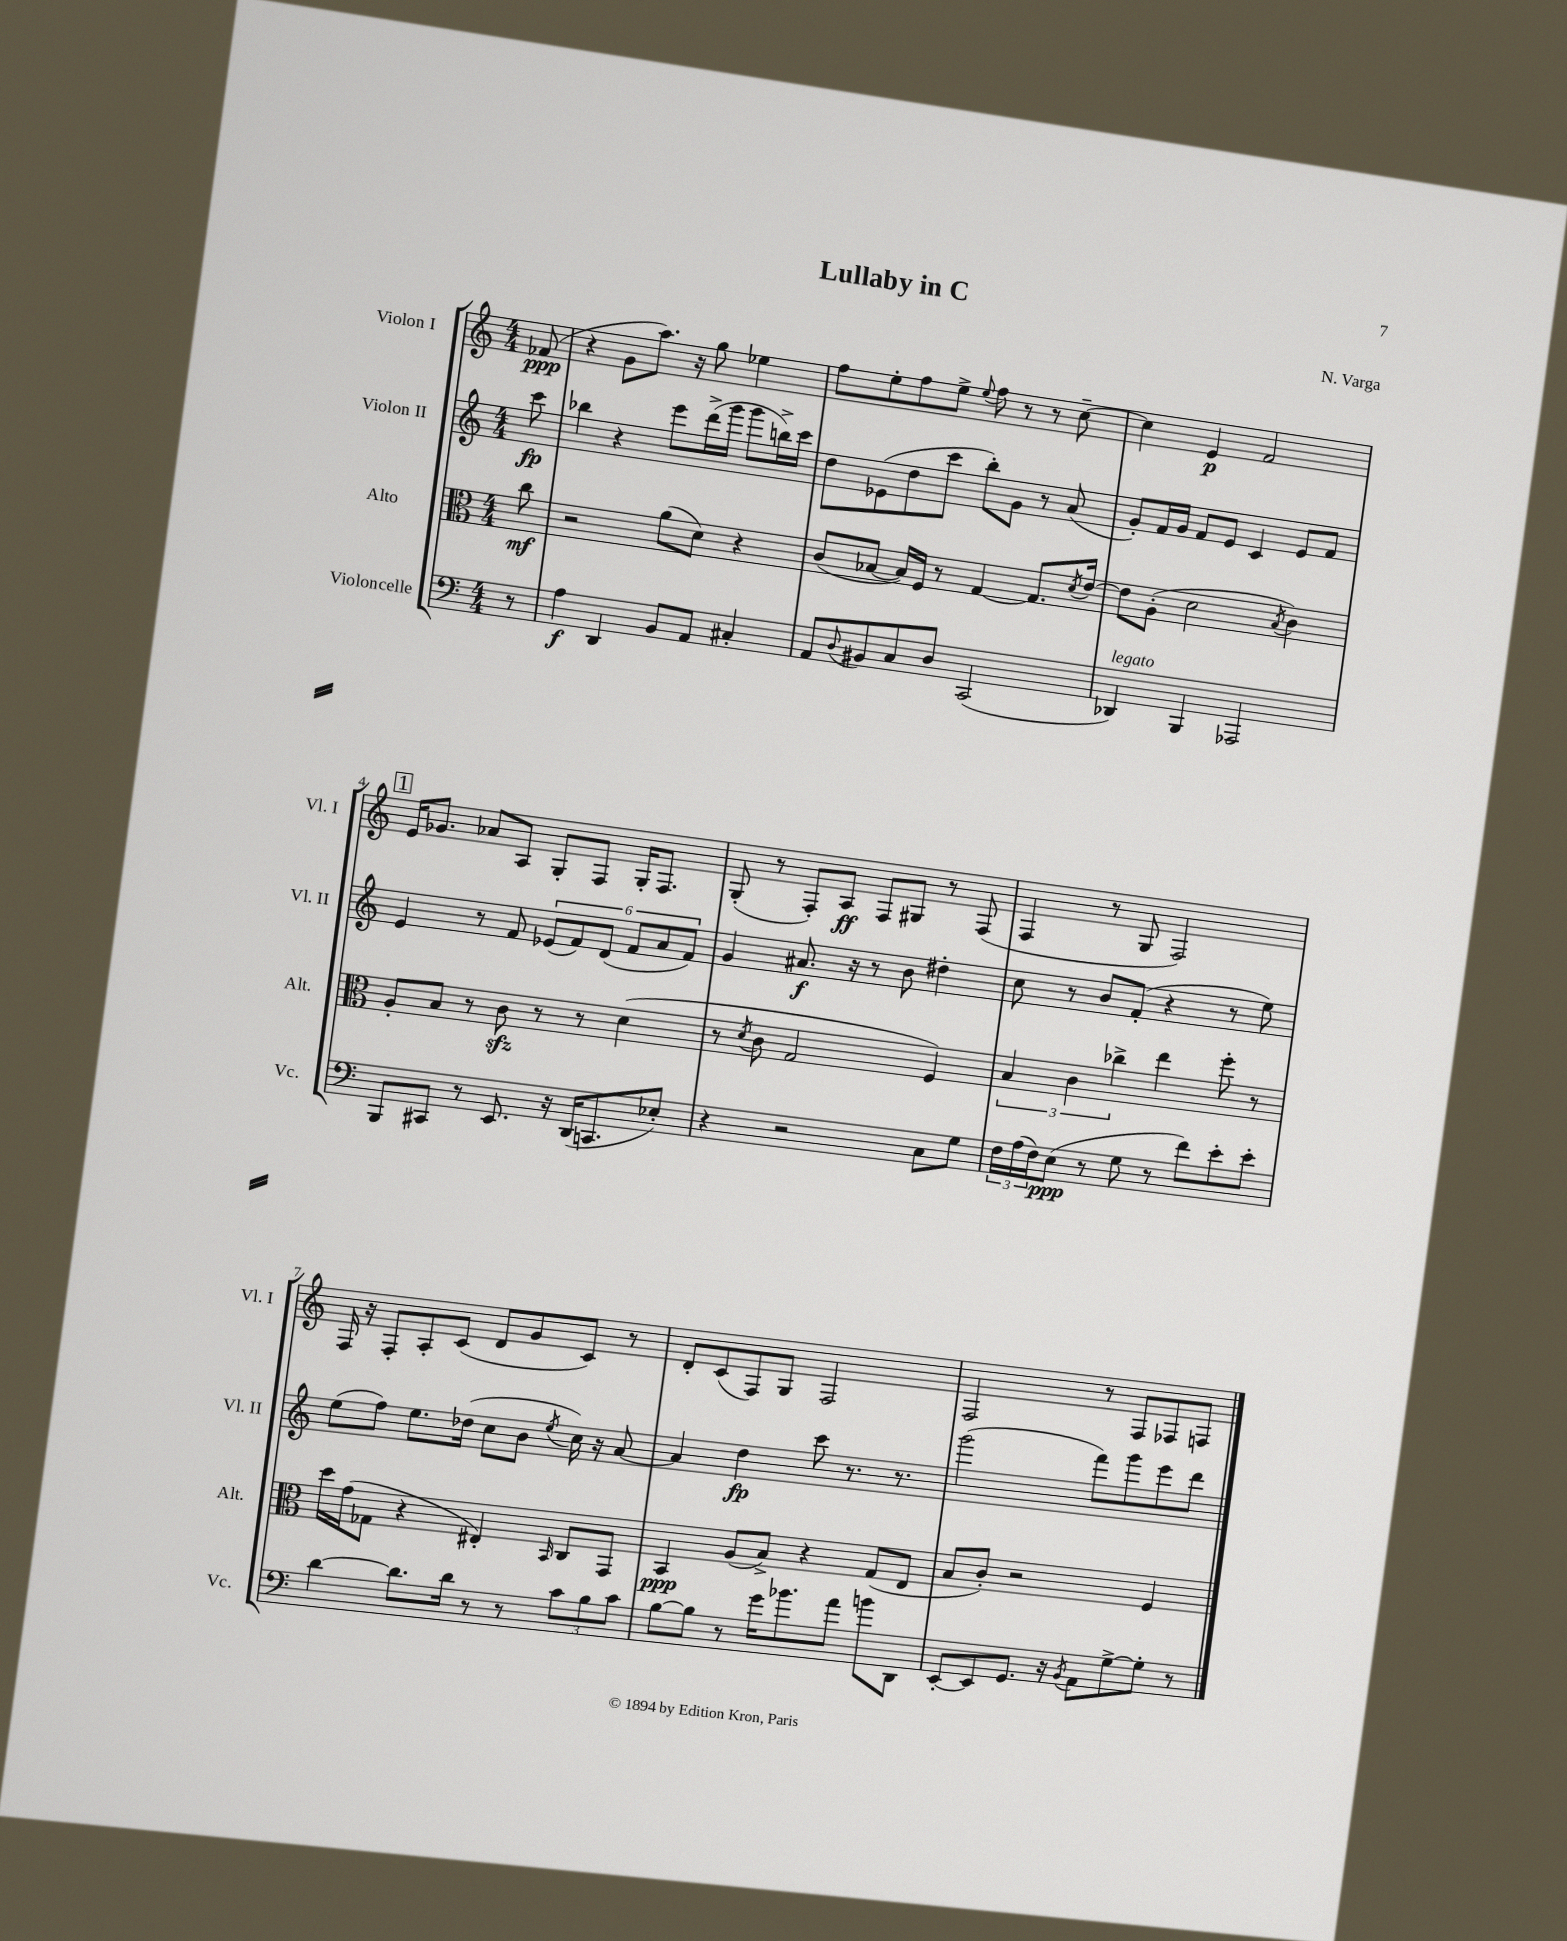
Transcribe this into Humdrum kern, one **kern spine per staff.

**kern	**dynam	**kern	**dynam	**kern	**dynam	**kern	**dynam
*part4	*part4	*part3	*part3	*part2	*part2	*part1	*part1
*staff4	*staff4	*staff3	*staff3	*staff2	*staff2	*staff1	*staff1
*I"Violoncelle	*	*I"Alto	*	*I"Violon II	*	*I"Violon I	*
*I'Vc.	*	*I'Alt.	*	*I'Vl. II	*	*I'Vl. I	*
*clefF4	*	*clefC3	*	*clefG2	*	*clefG2	*
*k[]	*	*k[]	*	*k[]	*	*k[]	*
*M4/4	*	*M4/4	*	*M4/4	*	*M4/4	*
=	=	=	=	=	=	=	=
8r	.	8cc\	mf	8ccc\	fp	(8f-X/	ppp
=1	=1	=1	=1	=1	=1	=1	=1
4A\	f	2r	.	4bb-X\	.	4r	.
4DD/	.	.	.	4r	.	8g\L	.
.	.	.	.	.	.	8.aa\J)	.
8BB/L	.	(8a\L	.	8eee\L	.	.	.
.	.	.	.	.	.	16r	.
8AA/J	.	8d\J)	.	(16ddd^\L	.	8gg\	.
.	.	.	.	16ggg\JJ	.	.	.
4C#X'/	.	4r	.	8ggg\L	.	4ee-X\	.
.	.	.	.	16bbn^\L)	.	.	.
.	.	.	.	16ccc\JJ	.	.	.
=2	=2	=2	=2	=2	=2	=2	=2
8AA/L	.	(8c/L	.	8dd\L	.	8ff\L	.
8qqD/	.	.	.	.	.	.	.
8BB#X/	.	[8B-X/J	.	(8e-X\	.	8ee'\	.
8C/	.	16B-/LL])	.	8dd\	.	8ff\	.
.	.	16F/JJ	.	.	.	.	.
8D/J	.	8r	.	8ccc\J	.	8ee^\J	.
.	.	.	.	.	.	8qqee/	.
(2CC/	.	[4G/	.	8bb'\L)	.	8ff\	.
.	.	.	.	8g\J	.	8r	.
.	.	8.G/L]	.	8r	.	8r	.
.	.	.	.	(8a/	.	[8cc~\	.
.	.	8qd/	.	.	.	.	.
.	.	[16e/Jk	.	.	.	.	.
=3	=3	=3	=3	=3	=3	=3	=3
!LO:TX:a:i:t=legato	!	!	!	!	!	!	!
4DD-X/)	.	8e\L]	.	8g'/L)	.	4cc\]	.
.	.	(8A'\J	.	16f/L	.	.	.
.	.	.	.	16g/JJ	.	.	.
4BBB/	.	2d\	.	8f/L	.	4e/	p
.	.	.	.	8e/J	.	.	.
2AAA-X/	.	.	.	4c/	.	2f/	.
.	.	8qB/	.	.	.	.	.
.	.	4c\)	.	8e/L	.	.	.
.	.	.	.	8f/J	.	.	.
!!LO:LB:g=z
!!LO:REH:place=s1:t=1
=4	=4	=4	=4	=4	=4	=4	=4
8BBB/L	.	8A'/L	.	4e/	.	16e/KL	.
.	.	.	.	.	.	8.g-X/J	.
8CC#X/J	.	8B/J	.	.	.	.	.
8r	.	8r	.	8r	.	8a-X/L	.
8.EE/	.	8czz\	.	8f/	.	8A/J	.
.	.	8r	.	(12e-X/L	.	8G'/L	.
16r	.	.	.	.	.	.	.
.	.	.	.	12f/)	.	.	.
(16DD/KL	.	8r	.	.	.	8F/J	.
.	.	.	.	(12d/J	.	.	.
8.CCn/	.	.	.	.	.	.	.
.	.	(4d\	.	12f/L	.	16G'/KL	.
.	.	.	.	.	.	8.F/J	.
.	.	.	.	12a/	.	.	.
8E-X'/J)	.	.	.	.	.	.	.
.	.	.	.	12f/J)	.	.	.
=5	=5	=5	=5	=5	=5	=5	=5
4r	.	8r	.	4g/	.	(8G'/	.
.	.	8qd/	.	.	.	.	.
.	.	8c\	.	.	.	8r	.
2r	.	2G/	.	8.a#X/	f	8F'/L)	.
.	.	.	.	.	.	8A/J	ff
.	.	.	.	16r	.	.	.
.	.	.	.	8r	.	8F/L	.
.	.	.	.	8b\	.	8G#X/J	.
8C\L	.	4F/)	.	4dd#X'\	.	8r	.
8G\J	.	.	.	.	.	(8F/	.
=6	=6	=6	=6	=6	=6	=6	=6
24F\LL	.	6B/	.	8cc\	.	4F/	.
(24A\	.	.	.	.	.	.	.
24F\J)	.	.	.	.	.	.	.
(8E\J	ppp	.	.	8r	.	.	.
.	.	6c\	.	.	.	.	.
8r	.	.	.	8b/L	.	8r	.
.	.	6cc-X^\	.	.	.	.	.
8G\	.	.	.	(8f'/J	.	8G/	.
8r	.	4ee\	.	4r	.	2F/)	.
8f\L)	.	.	.	.	.	.	.
8e'\	.	8ff'\	.	8r	.	.	.
8e'\J	.	8r	.	8ee\)	.	.	.
!!LO:LB:g=z
=7	=7	=7	=7	=7	=7	=7	=7
[4d\	.	16dd\LL	.	(8ee\L	.	16F/	.
.	.	(16g\J	.	.	.	16r	.
.	.	8G-X\J	.	8ff\J)	.	8F'/L	.
8.d\L]	.	4r	.	8.ee\L	.	8A'/	.
.	.	.	.	.	.	(8c/J	.
16d\Jk	.	.	.	(16dd-X\Jk	.	.	.
8r	.	4E#X'/)	.	8cc\L	.	8d/L	.
8r	.	.	.	8b\J	.	8g/	.
.	.	16qqBB/	.	8qee/	.	.	.
12c\L	.	8C/L	.	16cc\)	.	8c/J)	.
.	.	.	.	16r	.	.	.
12B\	.	.	.	.	.	.	.
.	.	8GG/J	.	[8a/	.	8r	.
12c\J	.	.	.	.	.	.	.
=8	=8	=8	=8	=8	=8	=8	=8
[8B\L	.	4BB/	ppp	4a/]	.	8d'/L	.
8B\J]	.	.	.	.	.	(8c/	.
8r	.	(8A/L	.	4dd\	fp	8F/)	.
16g\KL	.	8B^/J)	.	.	.	8G/J	.
8.b-X\	.	.	.	.	.	.	.
.	.	4r	.	8ccc\	.	2F/	.
8a\J	.	.	.	8.r	.	.	.
8bn\L	.	(8G/L	.	.	.	.	.
.	.	.	.	8.r	.	.	.
8DD\J	.	8E/J	.	.	.	.	.
=9	=9	=9	=9	=9	=9	=9	=9
[8EE'/L	.	8B/L	.	(2ggg\	.	2F/	.
8EE/]	.	8c'/J)	.	.	.	.	.
8.GG/J	.	2r	.	.	.	.	.
16r	.	.	.	.	.	.	.
8qBB/	.	.	.	.	.	.	.
8AA\L	.	.	.	8fff\L)	.	8r	.
[8G^\	.	.	.	8ggg\	.	8F/L	.
8G'\J]	.	4F/	.	8eee\	.	8F-X/	.
8r	.	.	.	8ddd\J	.	8Fn/J	.
==	==	==	==	==	==	==	==
*-	*-	*-	*-	*-	*-	*-	*-
